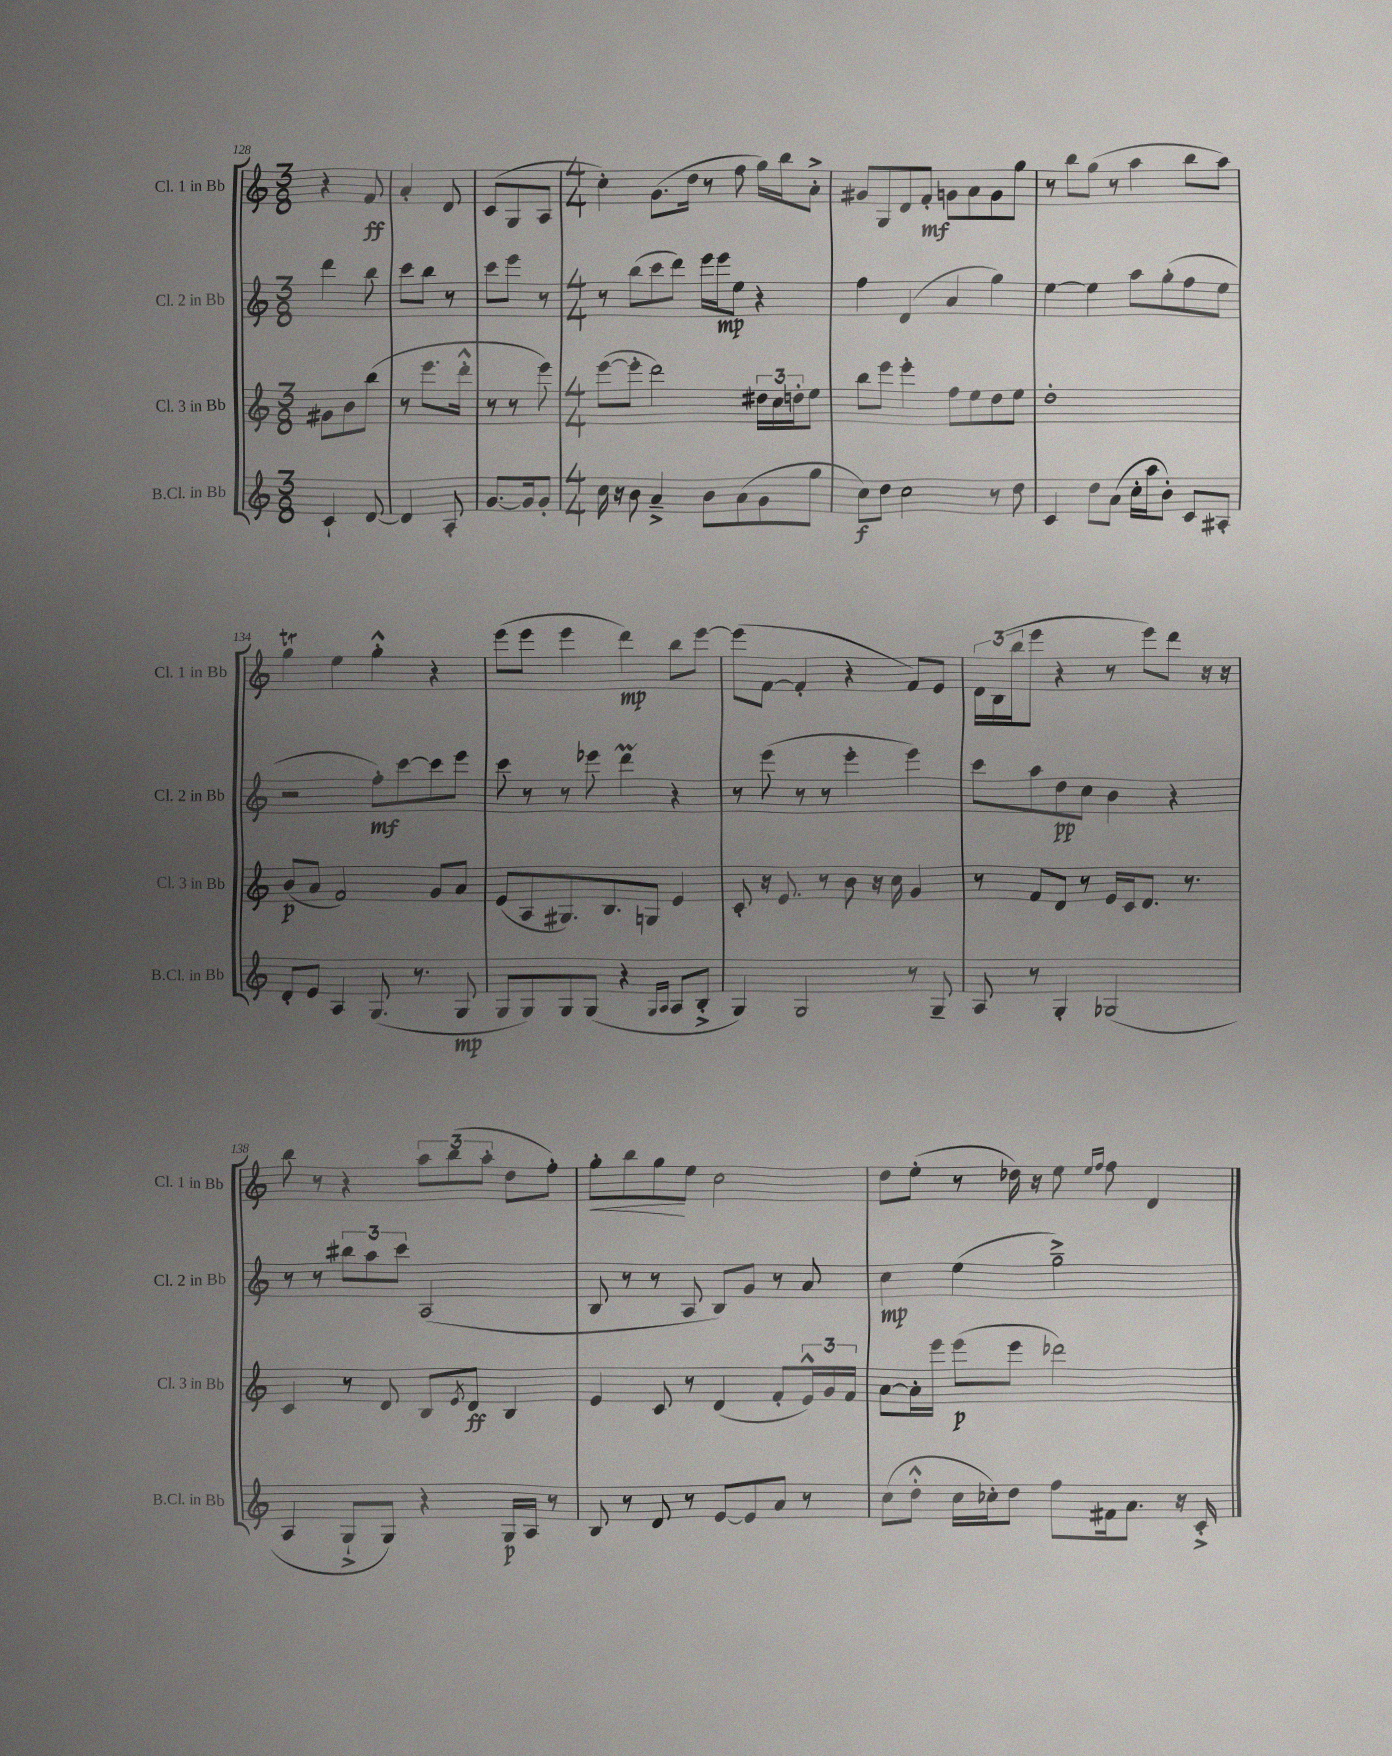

**kern	**dynam	**kern	**dynam	**kern	**dynam	**kern	**dynam
*part4	*part4	*part3	*part3	*part2	*part2	*part1	*part1
*staff4	*staff4	*staff3	*staff3	*staff2	*staff2	*staff1	*staff1
*I"B.Cl. in Bb	*	*I"Cl. 3 in Bb	*	*I"Cl. 2 in Bb	*	*I"Cl. 1 in Bb	*
*I'B.Cl. in Bb	*	*I'Cl. 3 in Bb	*	*I'Cl. 2 in Bb	*	*I'Cl. 1 in Bb	*
*clefG2	*	*clefG2	*	*clefG2	*	*clefG2	*
*k[]	*	*k[]	*	*k[]	*	*k[]	*
*M3/8	*	*M3/8	*	*M3/8	*	*M3/8	*
=128	=128	=128	=128	=128	=128	=128	=128
4c`/	.	8g#X\L	.	4ddd\	.	4r	.
.	.	8b\	.	.	.	.	.
[8d/	.	(8bb\J	.	8bb\	.	8f/	ff
=129	=129	=129	=129	=129	=129	=129	=129
4d/]	.	8r	.	8ccc\L	.	4a'/	.
.	.	8.eee\L	.	8bb\J	.	.	.
8A'/	.	.	.	8r	.	8d/	.
.	.	16ddd'^^\Jk	.	.	.	.	.
=130	=130	=130	=130	=130	=130	=130	=130
[8.g/L	.	8r	.	8ccc\L	.	(8c/L	.
.	.	8r	.	8eee\J	.	8G/	.
16g/k]	.	.	.	.	.	.	.
8g'/J	.	8eee\)	.	8r	.	8A/J	.
=131	=131	=131	=131	=131	=131	=131	=131
*M4/4	*	*M4/4	*	*M4/4	*	*M4/4	*
16cc\	.	([8eee\L	.	8r	.	4cc'\)	.
16r	.	.	.	.	.	.	.
8b\	.	8eee'\J]	.	(8bb\L	.	.	.
4a~^/	.	2ddd\)	.	8ccc\	.	(8.g\L	.
.	.	.	.	8ddd\J)	.	.	.
.	.	.	.	.	.	16dd\Jk	.
8b\L	.	.	.	16eee\LL	.	8r	.
.	.	.	.	16eee\J	mp	.	.
(8a\	.	.	.	8ee\J	.	8ff\	.
8g\	.	24dd#X\LL	.	4r	.	16gg\LL)	.
.	.	24cc\	.	.	.	.	.
.	.	.	.	.	.	16bb\J	.
.	.	24ddn'\J	.	.	.	.	.
8gg\J	.	8ee\J	.	.	.	8a'^\J	.
=132	=132	=132	=132	=132	=132	=132	=132
8cc\L)	f	8bb\L	.	4ff\	.	8g#X/L	.
8dd\J	.	8eee\J	.	.	.	8G/	.
2cc\	.	4eee'\	.	(4d/	.	8d/	.
.	.	.	.	.	.	8f'/J	mf
.	.	8ff\L	.	4a/	.	8gn\L	.
.	.	8ee\	.	.	.	8a\	.
8r	.	8dd\	.	4gg\)	.	8g\	.
8dd\	.	8ee\J	.	.	.	8gg\J	.
=133	=133	=133	=133	=133	=133	=133	=133
4c/	.	1dd'	.	[4ee\	.	8r	.
.	.	.	.	.	.	8bb\L	.
8dd\L	.	.	.	4ee\]	.	(8gg\J	.
(8a\J	.	.	.	.	.	8r	.
16cc'\LL	.	.	.	8aa\L	.	4aa\	.
16aa\J	.	.	.	.	.	.	.
8b'\J)	.	.	.	(8gg'\	.	.	.
8c/L	.	.	.	8ff\	.	8bb\L	.
8A#X'/J	.	.	.	8ee\J	.	8aa\J)	.
!!LO:LB:g=z
=134	=134	=134	=134	=134	=134	=134	=134
8d'/L	.	(8b/L	p	2r	.	4ggT\	.
8e/J	.	8a/J	.	.	.	.	.
4A/	.	2f/)	.	.	.	4ee\	.
(8.G/	.	.	.	8ff'\L)	mf	4gg'^^\	.
.	.	.	.	[8ccc\	.	.	.
8.r	.	.	.	.	.	.	.
.	.	8g/L	.	8ccc\]	.	4r	.
8G/	mp	8a/J	.	8eee\J	.	.	.
=135	=135	=135	=135	=135	=135	=135	=135
8G/L	.	(8e/L	.	8ccc\	.	(8eee\L	.
8G/)	.	8A/	.	8r	.	8eee\J	.
8G/	.	8.G#X/)	.	8r	.	4eee\	.
(8G/J	.	.	.	8eee-X\	.	.	.
.	.	8.B/	.	.	.	.	.
4r	.	.	.	4dddM\	.	4ddd\)	mp
.	.	8Gn/J	.	.	.	.	.
16qqG/LL	.	.	.	.	.	.	.
16qqA/JJ	.	.	.	.	.	.	.
8A/L	.	4e/	.	4r	.	8bb\L	.
8B'^/J	.	.	.	.	.	[8eee\J	.
=136	=136	=136	=136	=136	=136	=136	=136
4G/)	.	8c'/	.	8r	.	(8eee\L]	.
.	.	16r	.	(8eee\	.	[8f\J	.
.	.	8.e/	.	.	.	.	.
2G/	.	.	.	8r	.	4f'/]	.
.	.	8r	.	8r	.	.	.
.	.	8b\	.	4eee'\	.	4r	.
.	.	16r	.	.	.	.	.
.	.	16cc\	.	.	.	.	.
8r	.	4g/	.	4eee\)	.	8f/L)	.
8G~/	.	.	.	.	.	8e/J	.
=137	=137	=137	=137	=137	=137	=137	=137
8A/	.	8r	.	8ccc\L	.	24d\LL	.
.	.	.	.	.	.	(24B\	.
.	.	.	.	.	.	24bb\J	.
8r	.	8f/L	.	8aa\	.	8eee\J	.
4G'/	.	8d/J	.	8dd\	pp	4r	.
.	.	8r	.	8cc\J	.	.	.
(2G-X/	.	16e/LL	.	4b\	.	8r	.
.	.	16c/J	.	.	.	.	.
.	.	8.d/J	.	.	.	8eee\L)	.
.	.	.	.	4r	.	8ddd\J	.
.	.	8.r	.	.	.	.	.
.	.	.	.	.	.	16r	.
.	.	.	.	.	.	16r	.
!!LO:LB:g=z
=138	=138	=138	=138	=138	=138	=138	=138
4A/	.	4c/	.	8r	.	8bb\	.
.	.	.	.	8r	.	8r	.
8G`^/L	.	8r	.	12bb#X\L	.	4r	.
.	.	.	.	12aa\	.	.	.
8G/J)	.	8d/	.	.	.	.	.
.	.	.	.	12ccc\J	.	.	.
4r	.	8B/L	.	(2A/	.	12aa\L	.
.	.	.	.	.	.	(12bb\	.
.	.	8qe/	.	.	.	.	.
.	.	8d/J	ff	.	.	.	.
.	.	.	.	.	.	12aa'\J	.
16G/LL	p	4B/	.	.	.	8dd\L	.
16A/JJ	.	.	.	.	.	.	.
8r	.	.	.	.	.	8ff'\J)	.
=139	=139	=139	=139	=139	=139	=139	=139
!	!	!	!	!	!	!	!LO:HP:b
8B/	.	4e/	.	8B/	.	8gg'\L	<
8r	.	.	.	8r	.	8bb\	.
8d/	.	8c/	.	8r	.	8gg\	.
8r	.	8r	.	8A/	.	8ee\J	[
[8e/L	.	(4d/	.	8B/L)	.	2cc\	.
8e/]	.	.	.	8g/J	.	.	.
8a/J	.	8f'/L	.	8r	.	.	.
8r	.	24e^^/L)	.	8a/	.	.	.
.	.	24g/	.	.	.	.	.
.	.	24f/JJ	.	.	.	.	.
=140	=140	=140	=140	=140	=140	=140	=140
(8cc\L	.	[8a\L	.	4cc\	mp	8dd\L	.
8dd'^^\J	.	16a'\L]	.	.	.	(8ee'\J	.
.	.	16eee\JJ	.	.	.	.	.
16cc\LL	.	(8eee\L	p	(4ee\	.	8r	.
16cc-X'\J)	.	.	.	.	.	.	.
8dd\J	.	8eee\J	.	.	.	16dd-X\)	.
.	.	.	.	.	.	16r	.
8ff\L	.	2ddd-X\)	.	2gg~^\)	.	8ee\	.
.	.	.	.	.	.	16qqee/LL	.
.	.	.	.	.	.	16qqff/JJ	.
16f#X\k	.	.	.	.	.	8ff\	.
8.a\J	.	.	.	.	.	.	.
.	.	.	.	.	.	4d/	.
16r	.	.	.	.	.	.	.
16c'^/	.	.	.	.	.	.	.
==	==	==	==	==	==	==	==
*-	*-	*-	*-	*-	*-	*-	*-
